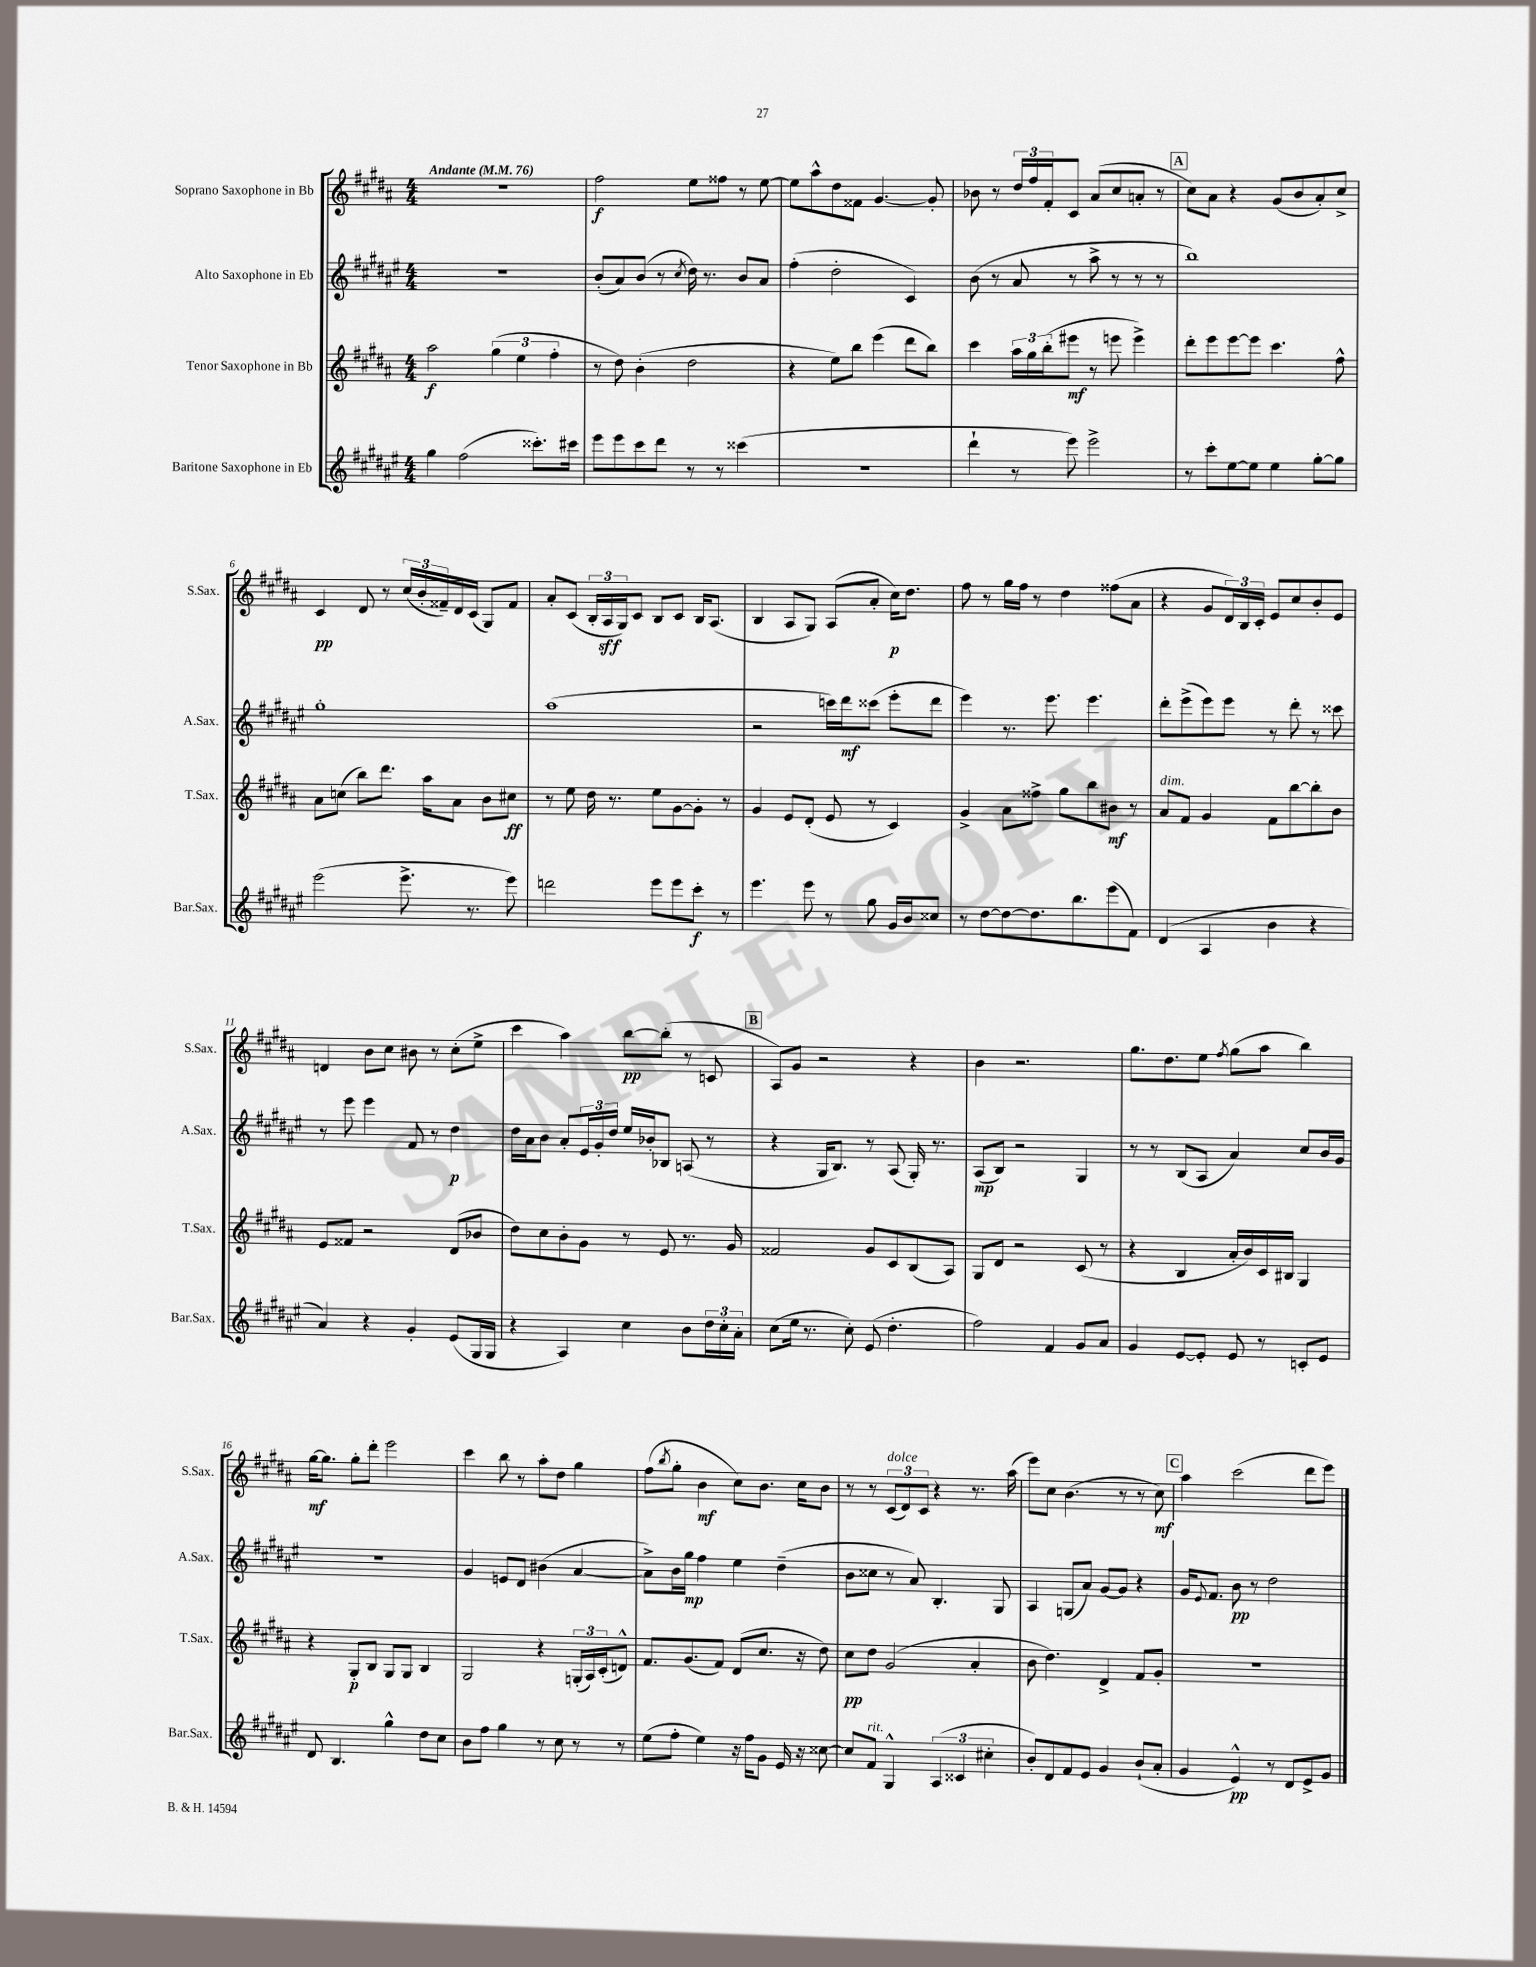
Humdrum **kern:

**kern	**dynam	**kern	**dynam	**kern	**dynam	**kern	**dynam
*part4	*part4	*part3	*part3	*part2	*part2	*part1	*part1
*staff4	*staff4	*staff3	*staff3	*staff2	*staff2	*staff1	*staff1
*I"Baritone Saxophone in Eb	*	*I"Tenor Saxophone in Bb	*	*I"Alto Saxophone in Eb	*	*I"Soprano Saxophone in Bb	*
*I'Bar.Sax.	*	*I'T.Sax.	*	*I'A.Sax.	*	*I'S.Sax.	*
*clefG2	*	*clefG2	*	*clefG2	*	*clefG2	*
*k[f#c#g#d#a#e#]	*	*k[f#c#g#d#a#]	*	*k[f#c#g#d#a#e#]	*	*k[f#c#g#d#a#]	*
*M4/4	*	*M4/4	*	*M4/4	*	*M4/4	*
*MM76	*	*MM76	*	*MM76	*	*MM76	*
=1	=1	=1	=1	=1	=1	=1	=1
!	!	!	!	!	!	!LO:TX:a:B:t=Andante	!
4gg#\	.	2aa#\	f	1r	.	1r	.
(2ff#\	.	.	.	.	.	.	.
.	.	(6gg#\	.	.	.	.	.
.	.	6ee\	.	.	.	.	.
8.ccc##X'\L)	.	.	.	.	.	.	.
.	.	6ff#'\	.	.	.	.	.
16ccc#X\Jk	.	.	.	.	.	.	.
=2	=2	=2	=2	=2	=2	=2	=2
8eee#\L	.	8r	.	(8b'/L	.	2ff#\	f
8eee#\	.	8dd#\)	.	8a#/)	.	.	.
8ccc#\	.	(4b'\	.	(8b/J	.	.	.
8ddd#\J	.	.	.	8r	.	.	.
.	.	.	.	8qcc#/	.	.	.
8r	.	2dd#\	.	16dd#\)	.	8ee\L	.
.	.	.	.	8.r	.	.	.
8r	.	.	.	.	.	8ff##X\J	.
(4ccc##X\	.	.	.	8b/L	.	8r	.
.	.	.	.	8a#/J	.	[8ee\	.
=3	=3	=3	=3	=3	=3	=3	=3
1r	.	4r	.	(4ff#'\	.	8ee\L]	.
.	.	.	.	.	.	8aa#^^\	.
.	.	8ee\L)	.	2dd#'\	.	8dd#\	.
.	.	8bb\J	.	.	.	8f##X\J	.
.	.	(4eee\	.	.	.	[4.g#/	.
.	.	8ddd#\L	.	4c#/)	.	.	.
.	.	8bb\J)	.	.	.	8g#'/]	.
=4	=4	=4	=4	=4	=4	=4	=4
4ddd#`\	.	4ccc#\	.	(8b\	.	8b-X\	.
.	.	.	.	8r	.	8r	.
8r	.	24aa#\LL	.	8a#/	.	24dd#/LL	.
.	.	24gg#\	.	.	.	24ff#/	.
.	.	(24bb'\J	.	.	.	24f#'/J	.
8eee#\)	.	8eee#X\J	mf	8r	.	8c#/J	.
2eee#^\	.	8r	.	8aa#^\	.	(8a#/L	.
.	.	8eeen\	.	8r	.	8cc#/	.
.	.	4eee^\)	.	8r	.	8an'/J	.
.	.	.	.	8r	.	8r	.
!!LO:REH:place=s1:t=A
=5	=5	=5	=5	=5	=5	=5	=5
8r	.	8ddd#'\L	.	1bb)	.	8cc#\L)	.
8ccc#'\L	.	8eee\	.	.	.	8a#\J	.
[8ee#\	.	[8eee\	.	.	.	4r	.
8ee#\J]	.	8eee\J]	.	.	.	.	.
4ee#\	.	4.ccc#\	.	.	.	(8g#/L	.
.	.	.	.	.	.	8b/	.
[8gg#'\L	.	.	.	.	.	8a#'/)	.
8gg#\J]	.	8ff#^^\	.	.	.	8cc#^/J	.
!!LO:LB:g=z
=6	=6	=6	=6	=6	=6	=6	=6
(2eee#\	.	8a#\L	.	1gg#'	.	4c#/	pp
.	.	(8ccn\J	.	.	.	.	.
.	.	8bb\L)	.	.	.	8d#/	.
.	.	8.ddd#\J	.	.	.	8r	.
8.eee#^\	.	.	.	.	.	(24cc#/LL	.
.	.	.	.	.	.	24b'/	.
.	.	16aa#\KL	.	.	.	.	.
.	.	.	.	.	.	24f##X~/)	.
.	.	8a#\J	.	.	.	16d#/	.
8.r	.	.	.	.	.	(16c#/JJ	.
.	.	8b\L	.	.	.	8G#/L)	.
8eee#\)	.	8cc#X\J	ff	.	.	8f##/J	.
=7	=7	=7	=7	=7	=7	=7	=7
2dddn\	.	8r	.	(1aa#	.	8a#'/L	.
.	.	8ee\	.	.	.	(8c#/J	.
.	.	16dd#\	.	.	.	24B'/LL	.
.	.	.	.	.	.	24A#/	sff
.	.	8.r	.	.	.	.	.
.	.	.	.	.	.	24G#/J)	.
.	.	.	.	.	.	8c#/J	.
8eee#\L	.	8ee\L	.	.	.	8B/L	.
8eee#\	.	[8g#\	.	.	.	8c#/J	.
8ccc#'\J	f	8g#'\J]	.	.	.	16B/KL	.
.	.	.	.	.	.	(8.A#/J	.
8r	.	8r	.	.	.	.	.
=8	=8	=8	=8	=8	=8	=8	=8
4.eee#\	.	4g#/	.	2r	.	4B/	.
.	.	8e/L	.	.	.	8A#/L	.
8eee#\	.	(8d#'/J	.	.	.	8G#/J)	.
8r	.	8e/	.	16cccn\LL)	.	(8A#/L	.
.	.	.	.	16ddd#\J	mf	.	.
8gg#\	.	8r	.	(8ccc##X\J	.	8a#'/J	.
16g#/LL	.	4c#/)	.	8eee#'\L	.	16cc#\KL)	p
16b/J	.	.	.	.	.	8.dd#\J	.
8cc##X/J	.	.	.	8ddd#\J	.	.	.
=9	=9	=9	=9	=9	=9	=9	=9
8r	.	4g#^/	.	4eee#\)	.	8ff#\	.
[8dd#\L	.	.	.	.	.	8r	.
8dd#\_	.	8a#\L	.	8.r	.	16gg#\LL	.
.	.	.	.	.	.	16ff#\JJ	.
8.dd#\]	.	8ff##X^\J	.	.	.	8r	.
.	.	.	.	8.eee#\	.	.	.
.	.	8gg#\L	.	.	.	4dd#\	.
8.bb\	.	.	.	.	.	.	.
.	.	8bb\	.	4.eee#\	.	.	.
(8eee#\	.	8b#X\J	mf	.	.	(8ff##X\L	.
8f#\J)	.	8r	.	.	.	8a#\J	.
=10	=10	=10	=10	=10	=10	=10	=10
!	!	!LO:TX:a:i:t=dim.	!	!	!	!	!
(4d#/	.	8a#/L	.	8ddd#'\L	.	4r	.
.	.	8f#/J	.	(8eee#^\	.	.	.
4A#/	.	4g#/	.	8eee#\)	.	8g#/L	.
.	.	.	.	8eee#\J	.	24d#/L)	.
.	.	.	.	.	.	24B/	.
.	.	.	.	.	.	24c#'/JJ	.
4b\	.	8f#\L	.	8r	.	8e/L	.
.	.	[8bb\	.	8ddd#'\	.	8cc#/	.
4r	.	8bb'\]	.	8r	.	8b'/	.
.	.	8b\J	.	8ccc##X\	.	8e/J	.
!!LO:LB:g=z
=11	=11	=11	=11	=11	=11	=11	=11
4a#/)	.	8e/L	.	8r	.	4dn/	.
.	.	8f##X/J	.	8eee#\	.	.	.
4r	.	2r	.	4eee#\	.	8b\L	.
.	.	.	.	.	.	8cc#\J	.
4g#'/	.	.	.	8f#/	.	8b#X\	.
.	.	.	.	8r	.	8r	.
(8e#/L	.	(8d#/L	.	4dd#\	p	(8cc#'\L	.
16G#/L	.	8b-X/J	.	.	.	8ee^\J	.
16G#/JJ	.	.	.	.	.	.	.
=12	=12	=12	=12	=12	=12	=12	=12
4r	.	8dd#\L)	.	16dd#\LL	.	4ccc#\	.
.	.	.	.	16a#\J	.	.	.
.	.	8cc#\	.	8b\J	.	.	.
4A#/)	.	8b'\	.	8a#'/L	.	4aa#\)	.
.	.	8g#\J	.	24e#/L	.	.	.
.	.	.	.	24g#'/	.	.	.
.	.	.	.	24dd#/JJ	.	.	.
4cc#\	.	8r	.	16ee#/LL	.	[8bb\L	pp
.	.	.	.	16b-X'/J	.	.	.
.	.	8e/	.	8B-X/J	.	(8bb'\J]	.
8b\L	.	8.r	.	(8An/	.	8r	.
24dd#\L	.	.	.	8r	.	8cn/	.
24cc#'\	.	.	.	.	.	.	.
.	.	16g#/	.	.	.	.	.
24a#'\JJ	.	.	.	.	.	.	.
!!LO:REH:place=s1:t=B
=13	=13	=13	=13	=13	=13	=13	=13
(8cc#\L	.	2f##X/	.	4r	.	8A#/L)	.
16ee#\Jk	.	.	.	.	.	8g#/J	.
8.r	.	.	.	.	.	.	.
.	.	.	.	16G#/KL	.	2r	.
.	.	.	.	8.B/J)	.	.	.
8cc#'\)	.	.	.	.	.	.	.
(8e#/	.	8g#/L	.	8r	.	.	.
4.dd#'\	.	8c#/	.	(8A#/	.	.	.
.	.	(8B/	.	16G#'/)	.	4r	.
.	.	.	.	8.r	.	.	.
.	.	8A#/J)	.	.	.	.	.
=14	=14	=14	=14	=14	=14	=14	=14
2ff#\)	.	8G#/L	.	(8A#/L	mp	4b\	.
.	.	8d#/J	.	8B/J)	.	.	.
.	.	2r	.	2r	.	2.r	.
4f#/	.	.	.	.	.	.	.
8g#/L	.	(8c#/	.	4G#/	.	.	.
8a#/J	.	8r	.	.	.	.	.
=15	=15	=15	=15	=15	=15	=15	=15
4g#/	.	4r	.	8r	.	8.gg#\L	.
.	.	.	.	8r	.	.	.
.	.	.	.	.	.	8.dd#\	.
[8e#/L	.	4B/	.	(8B/L	.	.	.
8e#'/J]	.	.	.	8A#/J	.	8ee\J	.
.	.	.	.	.	.	8qff#/	.
8e#/	.	16a#'/LL	.	4a#/)	.	(8gg#\L	.
.	.	16b/)	.	.	.	.	.
8r	.	16c#/	.	.	.	8aa#\J	.
.	.	16B#X/JJ	.	.	.	.	.
8cn'/L	.	4G#/	.	8cc#/L	.	4bb\)	.
8e#/J	.	.	.	16b/L	.	.	.
.	.	.	.	16g#/JJ	.	.	.
!!LO:LB:g=z
=16	=16	=16	=16	=16	=16	=16	=16
8d#/	.	4r	.	1r	.	[16gg#\KL	mf
.	.	.	.	.	.	8.gg#\J]	.
4.B/	.	.	.	.	.	.	.
.	.	8G#'/L	p	.	.	8gg#'\L	.
.	.	8B/J	.	.	.	8ddd#'\J	.
4gg#^^\	.	8G#/L	.	.	.	2eee\	.
.	.	8G#/J	.	.	.	.	.
8dd#\L	.	4B/	.	.	.	.	.
8cc#\J	.	.	.	.	.	.	.
=17	=17	=17	=17	=17	=17	=17	=17
8b\L	.	2G#/	.	4g#/	.	4ccc#\	.
8ff#\J	.	.	.	.	.	.	.
4gg#\	.	.	.	8en/L	.	8bb\	.
.	.	.	.	8d#/J	.	8r	.
8r	.	4r	.	(4b#X\	.	8aa#'\L	.
8cc#\	.	.	.	.	.	8dd#\J	.
8r	.	(24Gn'/LL	.	[4a#/	.	4gg#\	.
.	.	24A#/)	.	.	.	.	.
.	.	(24c#'/J	.	.	.	.	.
8r	.	8dn^^/J)	.	.	.	.	.
=18	=18	=18	=18	=18	=18	=18	=18
(8ee#\L	.	8.f#/L	.	8a#^\L])	.	(8ff#\L	.
.	.	.	.	.	.	8qbb/	.
8ff#'\J	.	.	.	16b\L	.	8gg#'\J	.
.	.	(8.g#/	.	16gg#\JJ	mp	.	.
4ee#\)	.	.	.	4ff#\	.	4b\	mf
.	.	8f#/J)	.	.	.	.	.
16r	.	(8d#/L	.	4ee#\	.	8cc#\L)	.
16ff#\KL	.	.	.	.	.	.	.
8g#\J	.	8.cc#/J	.	.	.	8.b\J	.
16e#/	.	.	.	(4dd#~\	.	.	.
16r	.	16r	.	.	.	16cc#\KL	.
[8cc##X\	.	8dd#\)	.	.	.	8b\J	.
=19	=19	=19	=19	=19	=19	=19	=19
8cc##/L]	.	8cc#\L	pp	8b\L	.	8r	.
!LO:TX:a:i:t=rit.	!	!	!	!	!	!	!
8f#/J	.	8dd#\J	.	8cc##X\J	.	8r	.
!	!	!	!	!	!	!LO:TX:a:i:t=dolce	!
4G#^^/	.	(2g#/	.	8r	.	(12c#/L	.
.	.	.	.	.	.	12d#/)	.
.	.	.	.	8a#/)	.	.	.
.	.	.	.	.	.	12c#/J	.
(6A#/	.	.	.	4.B'/	.	4r	.
6c##X/	.	.	.	.	.	.	.
.	.	4a#'/	.	.	.	8.r	.
6cc#X'\	.	.	.	.	.	.	.
.	.	.	.	8G#/	.	.	.
.	.	.	.	.	.	(16aa#\	.
=20	=20	=20	=20	=20	=20	=20	=20
8b'/L)	.	8b\	.	4A#/	.	8eee\L)	.
8d#/	.	4.dd#\)	.	.	.	8cc#\J	.
8f#/	.	.	.	(8Gn/L	.	(4.b\	.
8e#/J	.	.	.	8a#/J)	.	.	.
4g#/	.	4d#^/	.	[8g#/L	.	.	.
.	.	.	.	8g#/J]	.	8r	.
(8b`/L	.	8f#/L	.	4r	.	8r	.
8a#'/J	.	8g#'/J	.	.	.	8cc#\)	mf
!!LO:REH:place=s1:t=C
=21	=21	=21	=21	=21	=21	=21	=21
4g#/	.	1r	.	16g#/KL	.	4aa#\	.
.	.	.	.	8qqe#/	.	.	.
.	.	.	.	8.f#/J	.	.	.
4e#^^/)	pp	.	.	8b\	pp	(2ccc#\	.
.	.	.	.	8r	.	.	.
8r	.	.	.	2dd#\	.	.	.
8d#/L	.	.	.	.	.	.	.
8e#^/	.	.	.	.	.	8ddd#\L	.
8g#/J	.	.	.	.	.	8eee\J)	.
==	==	==	==	==	==	==	==
*-	*-	*-	*-	*-	*-	*-	*-
